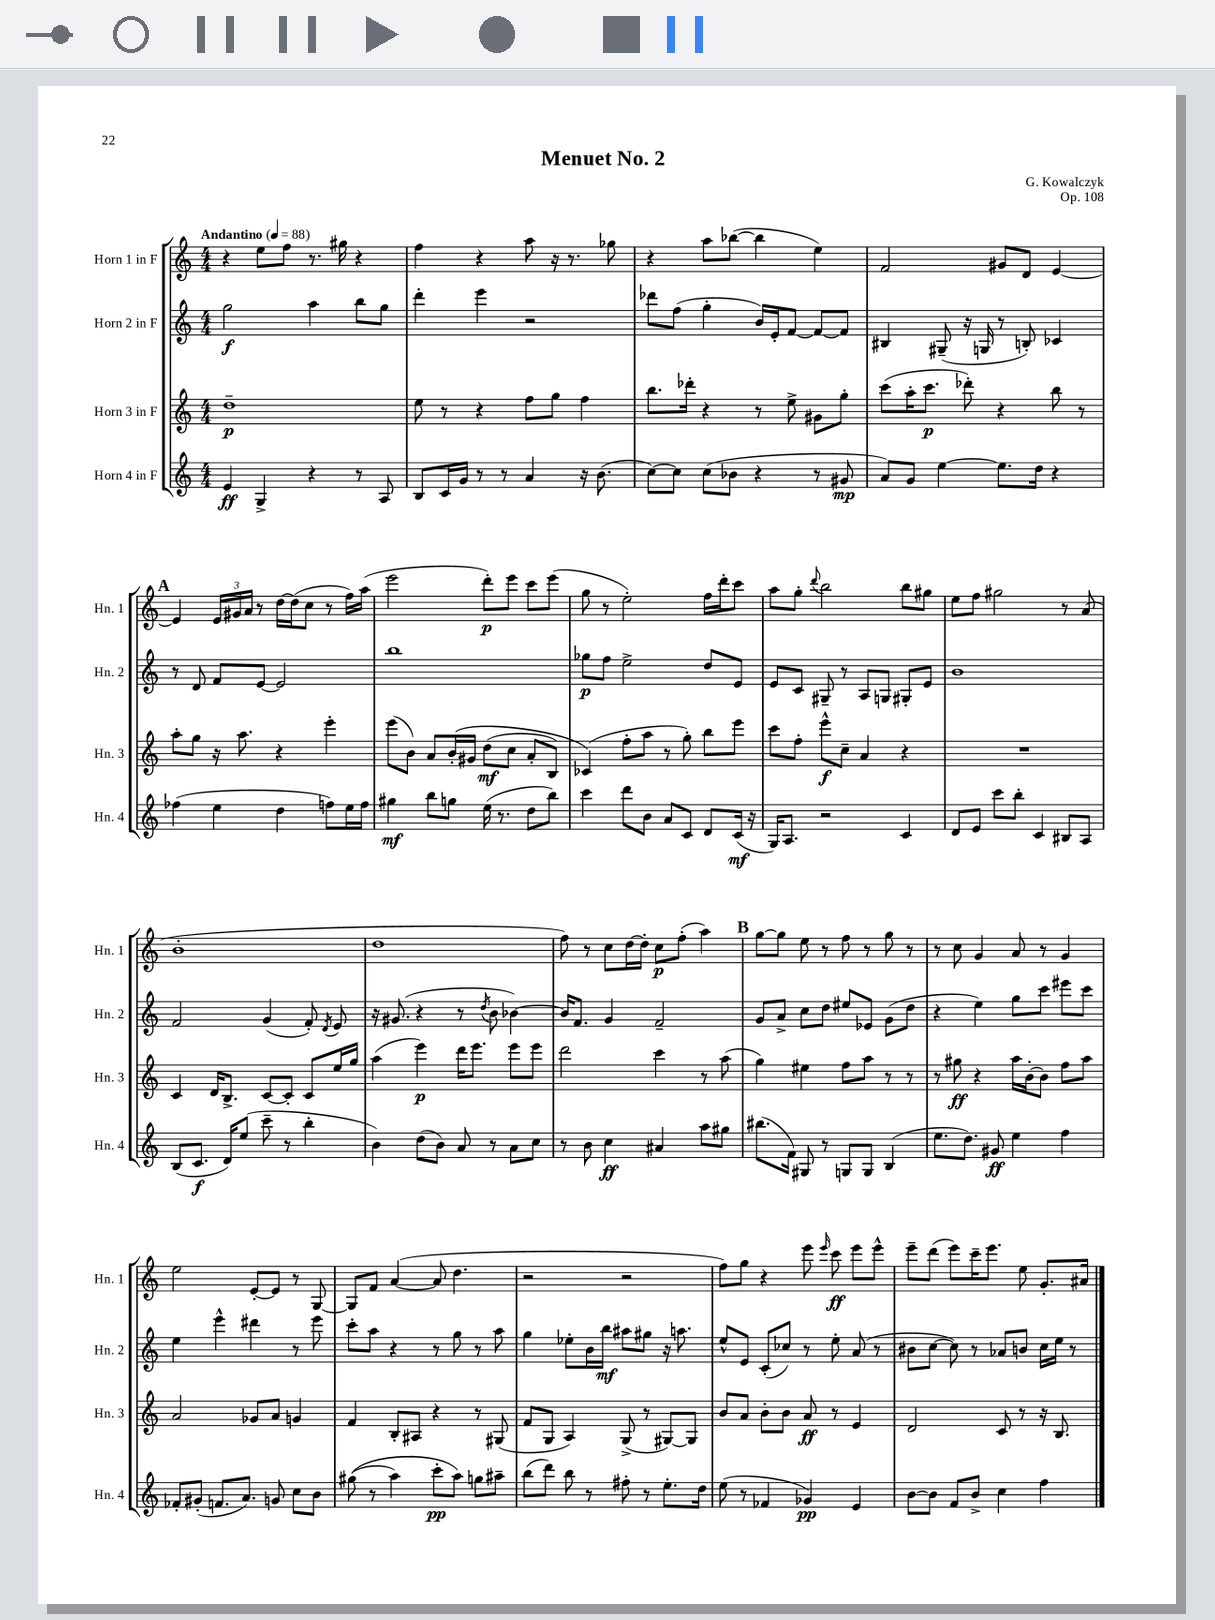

**kern	**dynam	**kern	**dynam	**kern	**dynam	**kern	**dynam
*part4	*part4	*part3	*part3	*part2	*part2	*part1	*part1
*staff4	*staff4	*staff3	*staff3	*staff2	*staff2	*staff1	*staff1
*I"Horn 4 in F	*	*I"Horn 3 in F	*	*I"Horn 2 in F	*	*I"Horn 1 in F	*
*I'Hn. 4	*	*I'Hn. 3	*	*I'Hn. 2	*	*I'Hn. 1	*
*clefG2	*	*clefG2	*	*clefG2	*	*clefG2	*
*k[]	*	*k[]	*	*k[]	*	*k[]	*
*M4/4	*	*M4/4	*	*M4/4	*	*M4/4	*
*MM88	*	*MM88	*	*MM88	*	*MM88	*
=1	=1	=1	=1	=1	=1	=1	=1
!	!	!	!	!	!	!LO:TX:a:B:t=Andantino	!
4e/	ff	1dd~	p	2gg\	f	4r	.
4G^/	.	.	.	.	.	8ee\L	.
.	.	.	.	.	.	8ff\J	.
4r	.	.	.	4aa\	.	8.r	.
.	.	.	.	.	.	16gg#X\	.
8r	.	.	.	8bb\L	.	4r	.
8A/	.	.	.	8gg\J	.	.	.
=2	=2	=2	=2	=2	=2	=2	=2
8B/L	.	8ee\	.	4ddd'\	.	4ff\	.
16c/L	.	8r	.	.	.	.	.
16g/JJ	.	.	.	.	.	.	.
8r	.	4r	.	4eee\	.	4r	.
8r	.	.	.	.	.	.	.
4a/	.	8ff\L	.	2r	.	8aa\	.
.	.	8gg\J	.	.	.	16r	.
.	.	.	.	.	.	8.r	.
16r	.	4ff\	.	.	.	.	.
(8.b\	.	.	.	.	.	.	.
.	.	.	.	.	.	8gg-X\	.
=3	=3	=3	=3	=3	=3	=3	=3
[8cc\L)	.	8.bb\L	.	8ddd-X\L	.	4r	.
8cc\J]	.	.	.	(8ff\J	.	.	.
.	.	16ddd-X'\Jk	.	.	.	.	.
(8cc\L	.	4r	.	4gg'\	.	8aa\L	.
8b-X\J	.	.	.	.	.	([8bb-X\J	.
4r	.	8r	.	16b/LL)	.	4bb-\]	.
.	.	.	.	16e'/J	.	.	.
.	.	8ee^\	.	[8f/J	.	.	.
8r	.	8g#X\L	.	8f/L_	.	4ee\)	.
8g#X/	mp	8gg'\J	.	8f/J]	.	.	.
=4	=4	=4	=4	=4	=4	=4	=4
8a/L)	.	(8ccc\L	.	4B#X/	.	2f/	.
8g/J	.	16aa'\K	.	.	.	.	.
.	.	8.ccc\J	p	.	.	.	.
[4ee\	.	.	.	(8G#X~/	.	.	.
.	.	8ddd-X'\)	.	16r	.	.	.
.	.	.	.	16Gn/	.	.	.
8.ee\L]	.	4r	.	8r	.	8g#X/L	.
.	.	.	.	8Bn'/)	.	8d/J	.
16dd\Jk	.	.	.	.	.	.	.
4r	.	8bb\	.	4c-X/	.	[4e/	.
.	.	8r	.	.	.	.	.
!!LO:LB:g=z
!!LO:REH:place=s1:t=A
=5	=5	=5	=5	=5	=5	=5	=5
(4ff-X\	.	8aa'\L	.	8r	.	4e/]	.
.	.	8gg\J	.	8d/	.	.	.
4ee\	.	16r	.	8f/L	.	24e/LL	.
.	.	.	.	.	.	24g#X/	.
.	.	8.aa\	.	.	.	.	.
.	.	.	.	.	.	24a/JJ	.
.	.	.	.	[8e/J	.	8r	.
4dd\	.	4r	.	2e/]	.	[16dd\LL	.
.	.	.	.	.	.	(16dd\J]	.
.	.	.	.	.	.	8cc\J	.
8ffn\L)	.	4eee'\	.	.	.	8r	.
16ee\L	.	.	.	.	.	16ff\LL)	.
16ff\JJ	.	.	.	.	.	(16aa\JJ	.
=6	=6	=6	=6	=6	=6	=6	=6
4gg#X\	mf	(8eee\L	.	1bb	.	2eee\	.
.	.	8b\J)	.	.	.	.	.
8bb\L	.	8a/L	.	.	.	.	.
8ggn\J	.	(16b'/L	.	.	.	.	.
.	.	16g#X/JJ	.	.	.	.	.
(16ee\	.	(8dd\L	mf	.	.	8ddd'\L)	p
8.r	.	.	.	.	.	.	.
.	.	8cc\J	.	.	.	8eee\J	.
8dd\L	.	8a'/L	.	.	.	8ccc\L	.
8bb\J)	.	8B/J)	.	.	.	(8eee\J	.
=7	=7	=7	=7	=7	=7	=7	=7
4ccc\	.	(4c-X/)	.	8gg-X\L	p	8gg\	.
.	.	.	.	8ff\J	.	8r	.
8ddd\L	.	8ff'\L	.	2ee^\	.	2ee'\)	.
8b\J	.	8aa\J	.	.	.	.	.
8a/L	.	8r	.	.	.	.	.
8c/J	.	8gg'\)	.	.	.	.	.
8d/L	.	8bb\L	.	8dd/L	.	16ff\LL	.
.	.	.	.	.	.	16ddd'\J	.
(16c/Jk	mf	8eee\J	.	8e/J	.	8ccc\J	.
16r	.	.	.	.	.	.	.
=8	=8	=8	=8	=8	=8	=8	=8
16G/KL)	.	8ccc\L	.	8e/L	.	8aa\L	.
8.A/J	.	.	.	.	.	.	.
.	.	8ff'\J	.	8c/J	.	8gg'\J	.
.	.	.	.	.	.	8qqddd/	.
2r	.	8eee^^\L	f	8G#X~/	.	2bb\	.
.	.	8cc~\J	.	8r	.	.	.
.	.	4a/	.	8A/L	.	.	.
.	.	.	.	8Gn/J	.	.	.
4c/	.	4r	.	8G#X'/L	.	8bb\L	.
.	.	.	.	8e/J	.	8gg#X\J	.
=9	=9	=9	=9	=9	=9	=9	=9
8d/L	.	1r	.	1b	.	8ee\L	.
8e/J	.	.	.	.	.	8ff\J	.
8ccc\L	.	.	.	.	.	2gg#X\	.
8bb'\J	.	.	.	.	.	.	.
4c/	.	.	.	.	.	.	.
8B#X/L	.	.	.	.	.	8r	.
8A/J	.	.	.	.	.	(8a/	.
!!LO:LB:g=z
=10	=10	=10	=10	=10	=10	=10	=10
(8B/L	.	4c/	.	2f/	.	1b'	.
8.c/J	f	.	.	.	.	.	.
.	.	16d/KL	.	.	.	.	.
16d/KL)	.	8.B^/J	.	.	.	.	.
(8ee/J	.	.	.	.	.	.	.
8ccc~\	.	[8c/L	.	(4g/	.	.	.
8r	.	8c'/J]	.	.	.	.	.
4bb'\	.	8c/L	.	8f'/)	.	.	.
.	.	.	.	8qd/	.	.	.
.	.	16ee/L	.	8e/	.	.	.
.	.	16gg/JJ	.	.	.	.	.
=11	=11	=11	=11	=11	=11	=11	=11
4b\)	.	(4aa\	.	16r	.	1dd	.
.	.	.	.	(8.g#X/	.	.	.
(8dd\L	.	4eee\)	p	4r	.	.	.
8b\J)	.	.	.	.	.	.	.
8a/	.	16ddd\KL	.	8r	.	.	.
.	.	8.eee\J	.	.	.	.	.
.	.	.	.	8qdd/	.	.	.
8r	.	.	.	8b\	.	.	.
8a\L	.	8eee\L	.	[4b-X\)	.	.	.
8cc\J	.	8eee\J	.	.	.	.	.
=12	=12	=12	=12	=12	=12	=12	=12
8r	.	2ddd\	.	16b-/KL]	.	8ff\)	.
.	.	.	.	8.f/J	.	.	.
8b\	.	.	.	.	.	8r	.
4cc\	ff	.	.	4g/	.	8cc\L	.
.	.	.	.	.	.	[16dd\L	.
.	.	.	.	.	.	16dd'\JJ]	.
4a#X/	.	4ccc\	.	2f~/	.	8cc\L	p
.	.	.	.	.	.	(8ff'\J	.
8aa\L	.	8r	.	.	.	4aa\)	.
8gg#X\J	.	(8aa\	.	.	.	.	.
!!LO:REH:place=s1:t=B
=13	=13	=13	=13	=13	=13	=13	=13
(8.bb#X\L	.	4gg\)	.	8g/L	.	[8gg\L	.
.	.	.	.	8a^/J	.	8gg\J]	.
16f\Jk)	.	.	.	.	.	.	.
8G#X/	.	4ee#X\	.	8cc\L	.	8ee\	.
8r	.	.	.	8dd\J	.	8r	.
8Gn/L	.	8ff\L	.	8ee#X/L	.	8ff\	.
8G/J	.	8aa\J	.	8e-X/J	.	8r	.
(4B/	.	8r	.	(8g\L	.	8gg\	.
.	.	8r	.	8dd\J	.	8r	.
=14	=14	=14	=14	=14	=14	=14	=14
8.ee\L	.	8r	.	4r	.	8r	.
.	.	8gg#X\	ff	.	.	8cc\	.
8.dd\J)	.	.	.	.	.	.	.
.	.	4r	.	4ee\)	.	4g/	.
8g#X/	ff	.	.	.	.	.	.
4ee\	.	16aa\LL	.	8gg\L	.	8a/	.
.	.	[16b'\J	.	.	.	.	.
.	.	8b\J]	.	8ccc\J	.	8r	.
4ff\	.	8ff\L	.	8eee#X\L	.	4g/	.
.	.	8aa\J	.	8ccc\J	.	.	.
!!LO:LB:g=z
=15	=15	=15	=15	=15	=15	=15	=15
8f-X'/L	.	2a/	.	4ee\	.	2ee\	.
(8g#X'/J	.	.	.	.	.	.	.
8.fn/L	.	.	.	4eee^^\	.	.	.
8.a/J)	.	.	.	.	.	.	.
.	.	8g-X/L	.	4ddd#X\	.	[8e'/L	.
8gn/	.	8a/J	.	.	.	8e/J]	.
8cc\L	.	4gn/	.	8r	.	8r	.
8b\J	.	.	.	8eee\	.	[8G/	.
=16	=16	=16	=16	=16	=16	=16	=16
((8gg#X\	.	4f/	.	8ccc'\L	.	8G/L]	.
8r	.	.	.	8aa\J	.	8f/J	.
4aa\)	.	8B'/L	.	4r	.	([4a/	.
.	.	8A#X/J	.	.	.	.	.
8ccc'\L	pp	4r	.	8r	.	8a/]	.
8aa\J)	.	.	.	8gg\	.	4.dd\	.
8ggn\L	.	8r	.	8r	.	.	.
8aa#X~\J	.	(8G#X/	.	8aa\	.	.	.
=17	=17	=17	=17	=17	=17	=17	=17
(8bb\L	.	8f/L	.	4gg\	.	2r	.
8ddd\J)	.	8G/J	.	.	.	.	.
8bb\	.	4A/)	.	8ee-X'\L	.	.	.
8r	.	.	.	16b\L	.	.	.
.	.	.	.	16bb\JJ	mf	.	.
8ff#X'\	.	(8G^/	.	8aa#X\L	.	2r	.
8r	.	8r	.	8gg#X\J	.	.	.
8.ee'\L	.	[8G#X/L)	.	16r	.	.	.
.	.	.	.	8.aan\	.	.	.
.	.	8G#/J]	.	.	.	.	.
16dd\Jk	.	.	.	.	.	.	.
=18	=18	=18	=18	=18	=18	=18	=18
(8ee\	.	8b/L	.	8ee^^/L	.	8ff\L)	.
8r	.	8a/J	.	8e/J	.	8gg\J	.
4f-X/	.	8b'\L	.	(8c'/L	.	4r	.
.	.	8b\J	.	8cc-X/J)	.	.	.
4g-X/)	pp	8a/	ff	8r	.	8eee\	.
.	.	.	.	.	.	16qqeee/	.
.	.	8r	.	8ee'\	.	8ccc\	ff
4e/	.	4e/	.	(8a/	.	8eee\L	.
.	.	.	.	8r	.	8eee^^\J	.
=19	=19	=19	=19	=19	=19	=19	=19
[8b\L	.	2d/	.	8b#X\L	.	8eee~\L	.
8b\J]	.	.	.	[8cc\J	.	(8ddd\J	.
8f/L	.	.	.	8cc\])	.	8eee\L)	.
8b^/J	.	.	.	8r	.	16ccc~\K	.
.	.	.	.	.	.	8.eee\J	.
4cc\	.	8c/	.	8a-X/L	.	.	.
.	.	8r	.	8bn/J	.	8ee\	.
4ff\	.	16r	.	16cc\LL	.	8.g'/L	.
.	.	8.B/	.	16ee\JJ	.	.	.
.	.	.	.	8r	.	.	.
.	.	.	.	.	.	16a#X/Jk	.
==	==	==	==	==	==	==	==
*-	*-	*-	*-	*-	*-	*-	*-
